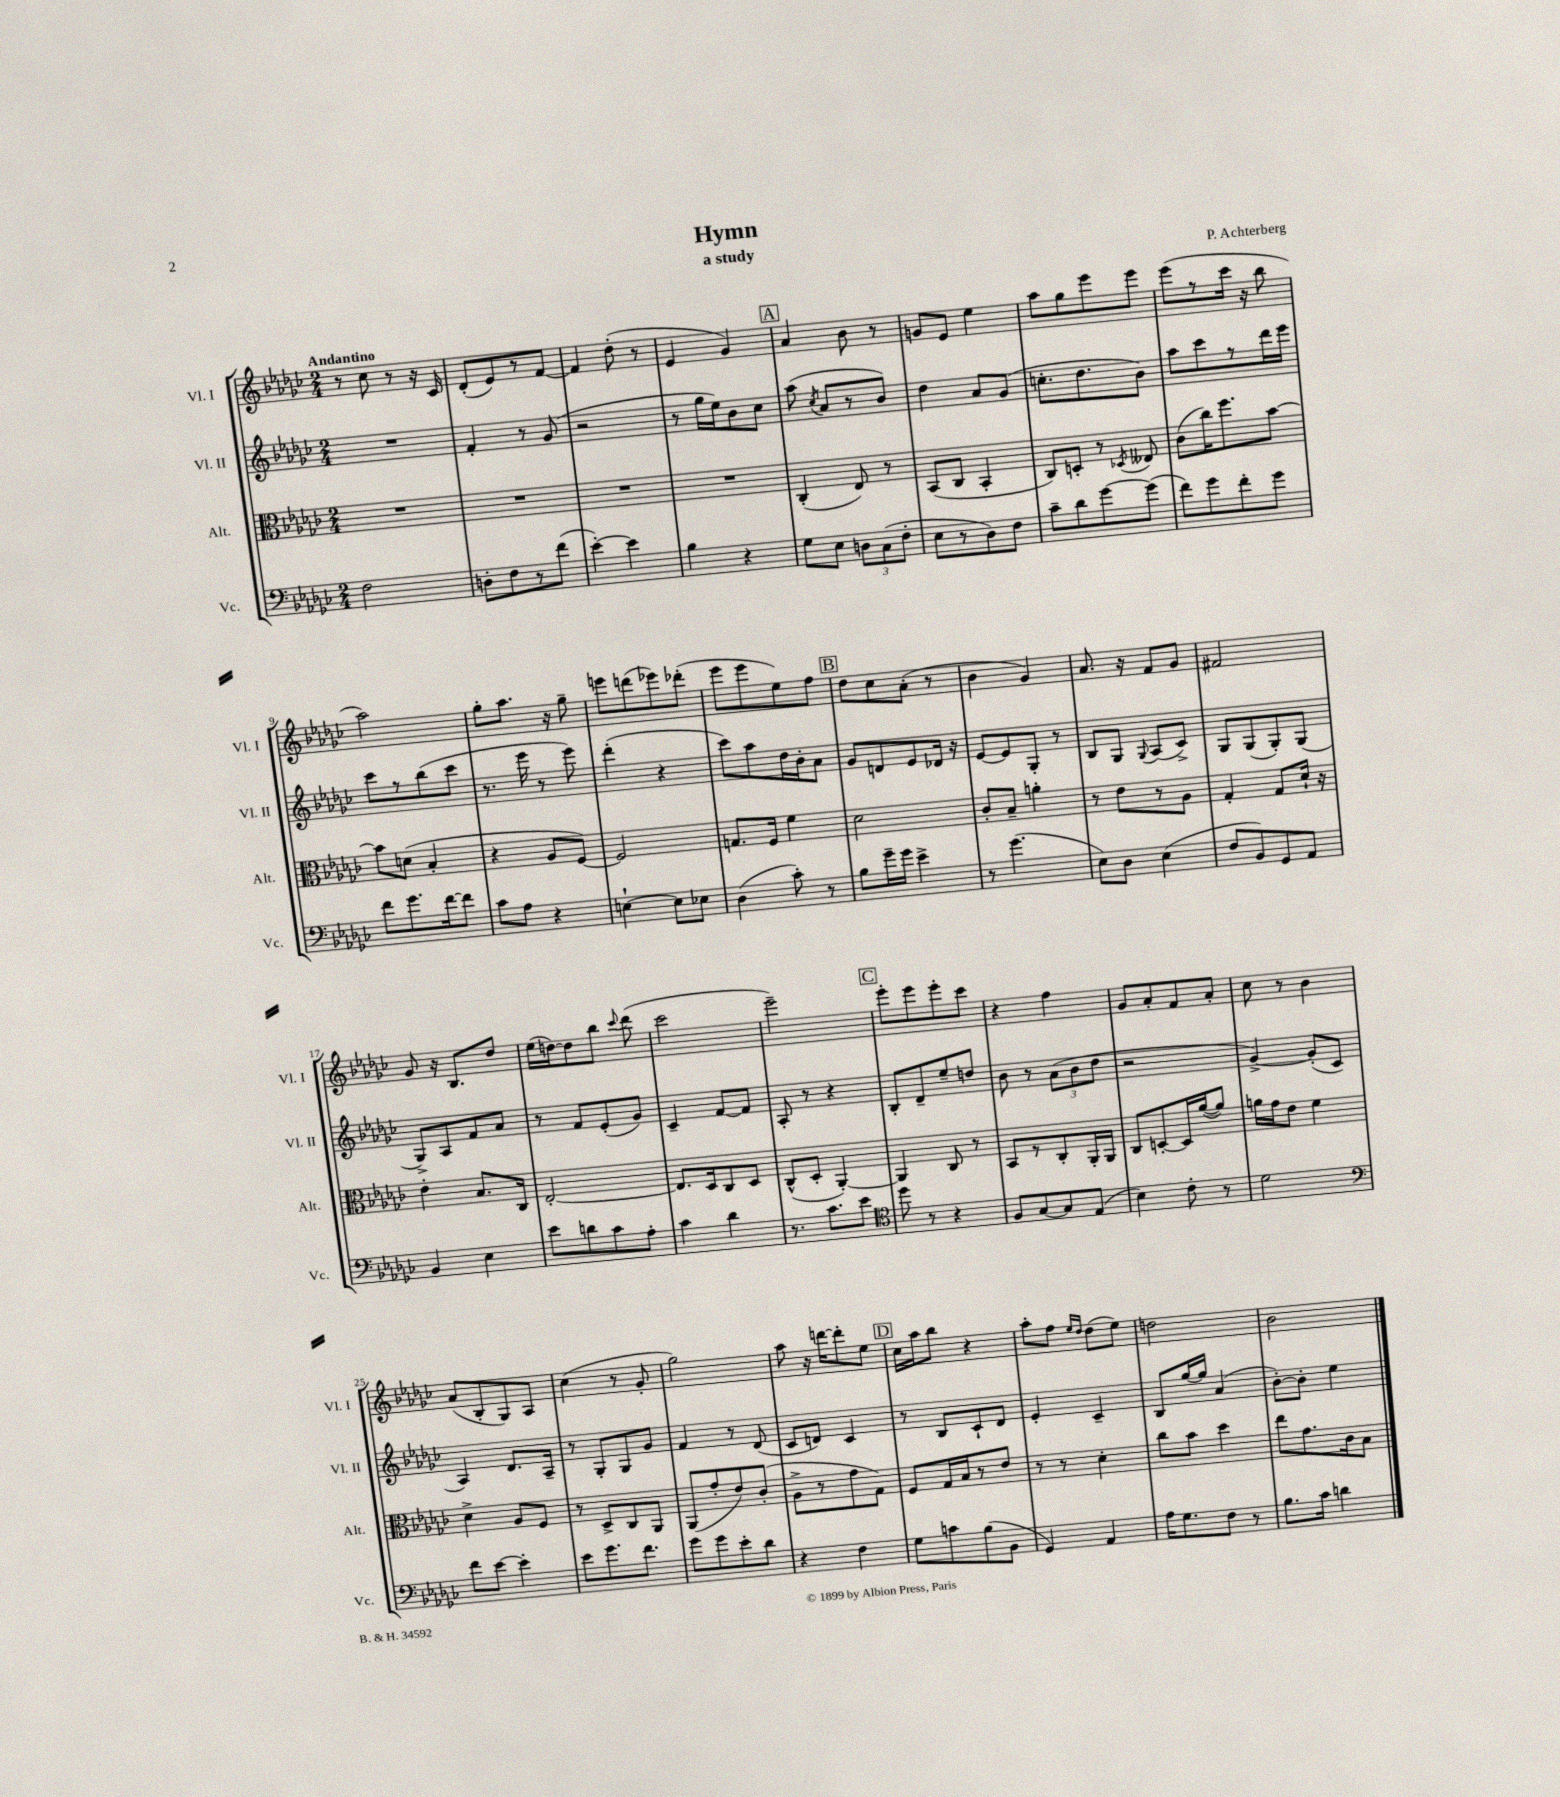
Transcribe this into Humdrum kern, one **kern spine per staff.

**kern	**kern	**kern	**kern
*staff4	*staff3	*staff2	*staff1
*clefF4	*clefC3	*clefG2	*clefG2
*k[b-e-a-d-g-c-]	*k[b-e-a-d-g-c-]	*k[b-e-a-d-g-c-]	*k[b-e-a-d-g-c-]
*M2/4	*M2/4	*M2/4	*M2/4
2F	2r	2r	8r
.	.	.	8cc-
.	.	.	8r
.	.	.	16r
.	.	.	16c-
=	=	=	=
8D'	2r	4f'	(8d-'
8F	.	.	8e-)
8r	.	8r	8r
(8f	.	(8g-	[8f
=	=	=	=
[4e-')	2r	2r	4f]
4e-]	.	.	(8dd-'
.	.	.	8r
=	=	=	=
4B-	2r	8r	4e-
.	.	16gg-	.
.	.	16ee-)	.
4r	.	8b-	4g-)
.	.	8cc-	.
=	=	=	=
8G-	(4C-'	(8aa-	4a-
.	.	8qcc-	.
8E-	.	8a-	.
12D	8E-)	8r	8b-
(12C-	.	.	.
.	8r	8b-)	8r
12F'	.	.	.
=	=	=	=
8E-	(8BB-	4dd-	8g
8r	8C-	.	8e-
8D-)	4BB-'	8a-	4ee-
8F	.	(8g-	.
=	=	=	=
8c-~	8C-)	8.cc'	8aa-
8d-	8D'	.	8gg-
.	.	8.dd-	.
[8g-	8r	.	8eee-
.	8qD-	.	.
(8g-]	8E--	8b-)	8eee-
=	=	=	=
8f)	(8c-	8aa-	(8eee-
8g-	16cc-)	8ccc-	8r
.	8.ff	.	.
8f'	.	8r	16ccc-
.	.	.	16r
8g-	[8b-	16ddd-	8bb-
.	.	16eee-	.
=	=	=	=
8f	8b-]	8ccc-	2aa-)
8.g-	(8d	8r	.
.	4B-'	(8bb-	.
[16f	.	.	.
8f]	.	8ccc-	.
=	=	=	=
8c-	4r	8.r	8gg-'
8A-	.	.	8.aa-
.	.	16eee-	.
4r	8A-	8r	.
.	.	.	16r
.	[8F)	8eee-)	8gg-~
=	=	=	=
[4E`	2F]	(4ddd-'	8eee
.	.	.	(8ddd
8E]	.	4r	8eee-)
8E-	.	.	(8ddd-'
=	=	=	=
(4D-	8.G	8ccc-)	8eee-
.	.	8aa-	8eee-
.	16F	.	.
8c-')	4f	16dd-	8ee-)
.	.	16b-'	.
8r	.	8a-	8ff
=	=	=	=
8B-	2d-	8g-	8dd-
16g-~	.	8d	8cc-
16g-	.	.	.
4e-^	.	8e-	(8a-'
.	.	16d-	8r
.	.	16r	.
=	=	=	=
8r	8c-'	[8e-	4b-
(4.g-	8B-~	8e-]	.
.	4a'	8G-'	4g-)
.	.	8r	.
=	=	=	=
8E-)	8r	8B-	8.a-
8D-	8e-	8G-	.
.	.	.	16r
.	.	8qqG-	.
(4E-	8r	(8A-	8f
.	8A-	8c-^)	8g-
=	=	=	=
8F	4G-'	8G-	2f#
8BB-)	.	(8G-	.
8GG-	8G-	8G-')	.
8AA-	16d-`	(8G-	.
.	16r	.	.
=	=	=	=
4BB-	4e-'	8G-^)	8g-
.	.	8A-	16r
.	.	.	8.B-
4E-	8.B-	8f	.
.	.	8a-	8dd-
.	16C-	.	.
=	=	=	=
8e-	[2E-'	8r	(16ee-
.	.	.	[16dd)
8d	.	8f	8dd]
8c-	.	(8e-'	8bb-
.	.	.	8qqccc-
8A-'	.	8g-)	(8ddd-
=	=	=	=
4c-	8.E-]	4c-~	2ccc-
.	16D-	.	.
4d-	8C-	[8f	.
.	8D-	8f]	.
=	=	=	=
8.r	(8C-^^	8A-'	2eee-~)
.	8D-'	8r	.
8.c-	.	.	.
.	[4AA-')	4r	.
8e-	.	.	.
=	=	=	=
*clefC4	*	*	*
8dd-	4AA-]	8B-'	8eee-'
8r	.	8d-~	8eee-
4r	8C-	8ee-~	8eee-'
.	8r	8dd	8ccc-
=	=	=	=
8F	8BB-	8b-	4r
[8G-	8r	8r	.
8G-]	8C-'	(12a-	4ff
.	.	12b-	.
(8E-	16AA-'	.	.
.	.	12dd-	.
.	16AA-	.	.
=	=	=	=
4B-)	8C-	2r	8g-
.	[8D'	.	8a-'
8c-'	16D]	.	8f
.	([16a-	.	.
8r	8a-])	.	8a-'
=	=	=	=
2d-	16a	[4g-^)	8cc-
.	16g-	.	.
.	8e-	.	8r
.	4f	(8g-']	4b-
.	.	8c-	.
=	=	=	=
*clefF4	*	*	*
8f	4d-^	4A-)	(8a-
[8e-	.	.	8B-'
4e-']	8A-	8.d-	8G-)
.	8F	.	8A-
.	.	16A-~	.
=	=	=	=
8e-	8r	8r	(4cc-
8.g-	8D-^	8G-'	.
.	8C-	8G-	8r
8.f	.	.	.
.	8AA-	8g-	8g-'
=	=	=	=
8g-	(8AA-	4f	2gg-)
8g-	8g-'	.	.
8e-'	8e-)	8r	.
8d-	(8c-'	(8d-	.
=	=	=	=
4r	8A-^	8c-	8aa-
.	8r	8d)	16r
.	.	.	[16ddd
4F	8g-	4c-	8ddd']
.	8G-)	.	8ee-
=	=	=	=
8G-	8F	8r	16cc-
.	.	.	16aa-
8c	16G-	8B-	8bb-
.	16B-	.	.
(8B-	8r	8c-`	4r
8BB-	8e-	8d-	.
=	=	=	=
4GG-)	8r	4e-'	8aa-'
.	8r	.	8ff
.	.	.	16qqee-
.	.	.	16qqdd-
4AA-	4d-'	4c-~	(8dd-
.	.	.	8ee-)
=	=	=	=
16A-	8cc-	8B-	2dd
8.G-	.	.	.
.	8b-	[16gg-	.
.	.	16gg-]	.
8F	4dd-	(4a-	.
8r	.	.	.
=	=	=	=
8.B-	8ee-	[8b-')	2b-
.	8.g-	8b-']	.
16c-	.	.	.
4d	.	4ee-	.
.	16c-	.	.
.	8B-	.	.
==	==	==	==
*-	*-	*-	*-
